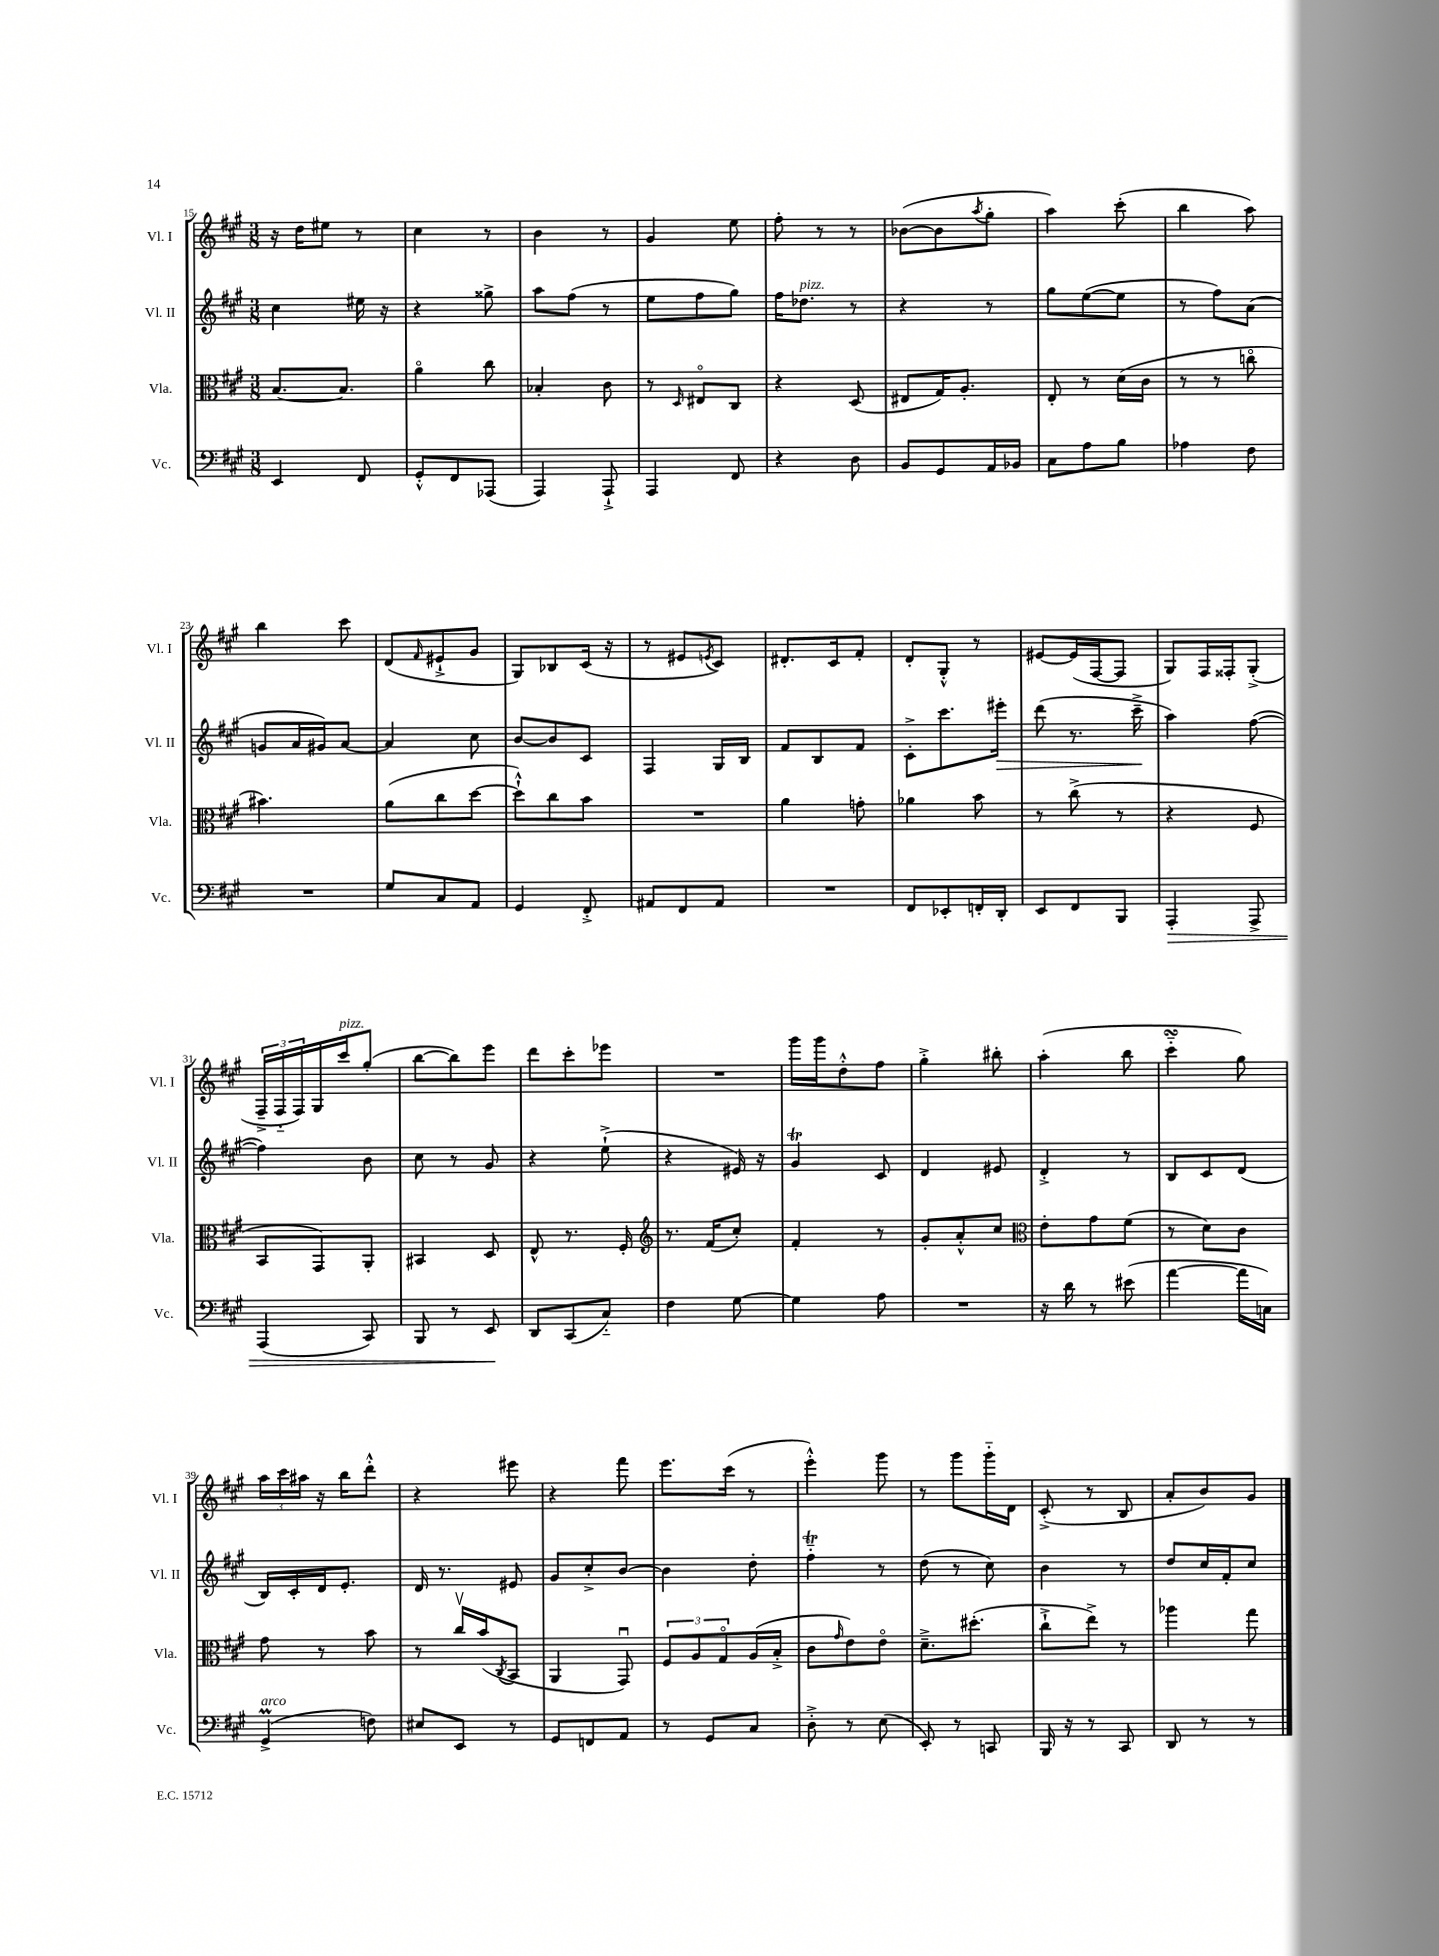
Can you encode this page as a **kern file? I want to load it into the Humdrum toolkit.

**kern	**kern	**kern	**kern
*staff4	*staff3	*staff2	*staff1
*clefF4	*clefC3	*clefG2	*clefG2
*k[f#c#g#]	*k[f#c#g#]	*k[f#c#g#]	*k[f#c#g#]
*M3/8	*M3/8	*M3/8	*M3/8
4EE/	[8.B/L	4cc#\	16r
.	.	.	16dd\LK
.	.	.	8ee#\J
.	8.B/]J	.	.
8FF#/	.	16ee#\	8r
.	.	16r	.
=	=	=	=
8GG#'^^/L	4ao\	4r	4cc#\
8FF#/	.	.	.
(8AAA-/J	8cc#\	8gg##^\	8r
=	=	=	=
4AAA/)	4B-'/	8aa\L	4b\
.	.	(8ff#\J	.
8AAA`^/	8c#\	8r	8r
=	=	=	=
4AAA/	8r	8ee\L	4g#/
.	16qqD/	.	.
.	8E#o/L	8ff#\	.
8FF#/	8C#/J	8gg#\J)	8ee\
=	=	=	=
4r	4r	16ff#\LK	8ff#'\
.	.	8.dd-\J	.
.	.	.	8r
8D\	(8D/	8r	8r
=	=	=	=
8BB/L	8E#/L	4r	([8b-\L
8GG#/	16G#/K)	.	8b-\]
.	8.A'/J	.	.
.	.	.	8qaa/
16AA/L	.	8r	8gg#'\J
16BB-/JJ	.	.	.
=	=	=	=
8C#\L	8E'/	8gg#\L	4aa\)
8A\	8r	([8ee\	.
8B\J	(16d\LL	8ee\]J	(8ccc#'\
.	16c#\JJ	.	.
=	=	=	=
4A-\	8r	8r	4bb\
.	8r	8ff#\L)	.
8F#\	8cco\	(8a\J	8aa\)
=	=	=	=
4.r	4.b#\)	8g/L	4bb\
.	.	16a/L	.
.	.	16g#/J)	.
.	.	[8a/J	8ccc#\
=	=	=	=
8G#/L	(8a\L	4a/]	(8d/L
.	.	.	16qqf#/
8C#/	8cc#\	.	8e#`^/
8AA/J	[8dd\J	8cc#\	8g#/J
=	=	=	=
4GG#/	8dd`^^\]L)	[8b/L	8G#/L)
.	8cc#\	8b/]	8B-/
8FF#'^/	8b\J	8c#/J	(16c#/Jk
.	.	.	16r
=	=	=	=
8AA#/L	4.r	4F#/	8r
8FF#/	.	.	8e#/L
.	.	.	8qe/
8AA#/J	.	16G#/LL	8c#/J)
.	.	16B/JJ	.
=	=	=	=
4.r	4a\	8f#/L	8.d#'/L
.	.	8B/	.
.	.	.	16c#/k
.	8g'\	8f#/J	8f#'/J
=	=	=	=
8FF#/L	4a-\	8c#'^\L	8d'/L
8EE-'/	.	8.ccc#\	8G#'^^/J
16FF'/L	8b\	.	8r
16DD'/JJ	.	16eee#'\Jk	.
=	=	=	=
8EE/L	8r	(8ddd\	[8e#/L
8FF#/	(8cc#^\	8.r	(16e#/]L
.	.	.	[16F#/J
8BBB/J	8r	.	8F#/]J
.	.	16ccc#~^\	.
=	=	=	=
4AAA'/	4r	4aa\)	8G#/L)
.	.	.	16F#/L
.	.	.	16F##'/J
8AAA^/	8F#/	([8ff#\	(8G#'^/J
=	=	=	=
(4AAA/	8BB/L	4ff#\])	24F#~^/LL
.	.	.	24F#'~/
.	.	.	24F#/)
.	8GG#/)	.	16G#/
.	.	.	16ccc#/J
8CC#/)	8AA'/J	8b\	(8gg#'/J
=	=	=	=
8BBB/	4BB#/	8cc#\	[8bb\L
8r	.	8r	8bb\])
8EE/	8D/	8g#/	8eee\J
=	=	=	=
8DD/L	8E^^/	4r	8ddd\L
(8CC#/	8.r	.	8ccc#'\
8C#'~/J)	.	(8ee`^\	8eee-\J
.	16F#'/	.	.
=	=	=	=
*	*clefG2	*	*
4F#\	8.r	4r	4.r
.	(16f#/LK	.	.
[8G#\	8cc#'/J)	16e#/)	.
.	.	16r	.
=	=	=	=
4G#\]	4f#'/	4g#/	16ggg#\LL
.	.	.	16ggg#\J
.	.	.	8dd'^^\
8A\	8r	8c#/	8ff#\J
=	=	=	=
4.r	8g#'/L	4d/	4gg#'^\
.	8a'^^/	.	.
.	8cc#/J	8e#/	8bb#'\
=	=	=	=
*	*clefC3	*	*
16r	8e'\L	4d'^/	(4aa'\
16d\	.	.	.
8r	8g#\	.	.
(8e#\	(8f#\J	8r	8bb\
=	=	=	=
[4a\	8r	8B/L	4ccc#'~\
.	8d\L)	8c#/	.
16a\]LL	8c#\J	(8d/J	8gg#\)
16C\JJ)	.	.	.
=	=	=	=
(4GG#^/	8g#\	16B/LL)	24aa\LL
.	.	.	24ccc#\
.	.	16c#'/	.
.	.	.	24aa#\JJ
.	8r	16d/J	16r
.	.	8.e'/J	16bb\LK
8F\)	8b\	.	8ddd'^^\J
=	=	=	=
8E#/L	8r	16d/	4r
.	.	8.r	.
8EE/J	16cc#v/LL	.	.
.	(16b/J	.	.
.	8qC#/	.	.
8r	8BB/J	8e#/	8eee#\
=	=	=	=
8GG#/L	4AA/	8g#/L	4r
8FF/	.	8cc#'^/	.
8AA/J	8GG#u/)	[8b/J	8fff#\
=	=	=	=
8r	12F#/L	4b\]	8.eee\L
.	12A/	.	.
8GG#/L	.	.	.
.	12G#o/	.	.
.	.	.	(16ccc#\Jk
8C#/J	(16A/L	8dd'\	8r
.	16B'^/JJ	.	.
=	=	=	=
8D'^\	8c#\L	4ff#'~\	4eee'^^\)
.	16qqg#/	.	.
8r	8e\)	.	.
(8E\	8eo\J	8r	8ggg#\
=	=	=	=
8EE'/)	8.d~^\L	(8dd\	8r
8r	.	8r	8ggg#\L
.	(8.dd#'\J	.	.
8CC/	.	8cc#\)	16ggg#'~\L
.	.	.	16d\JJ
=	=	=	=
16BBB/	8cc#`^\L	4b\	(8c#'^/
16r	.	.	.
8r	8ee^\J)	.	8r
8CC#/	8r	8r	8B/
=	=	=	=
8DD/	4aa-\	8dd/L	8a'/L
8r	.	16cc#/L	8b/)
.	.	16f#'/J	.
8r	8gg#\	8cc#/J	8g#/J
==	==	==	==
*-	*-	*-	*-
